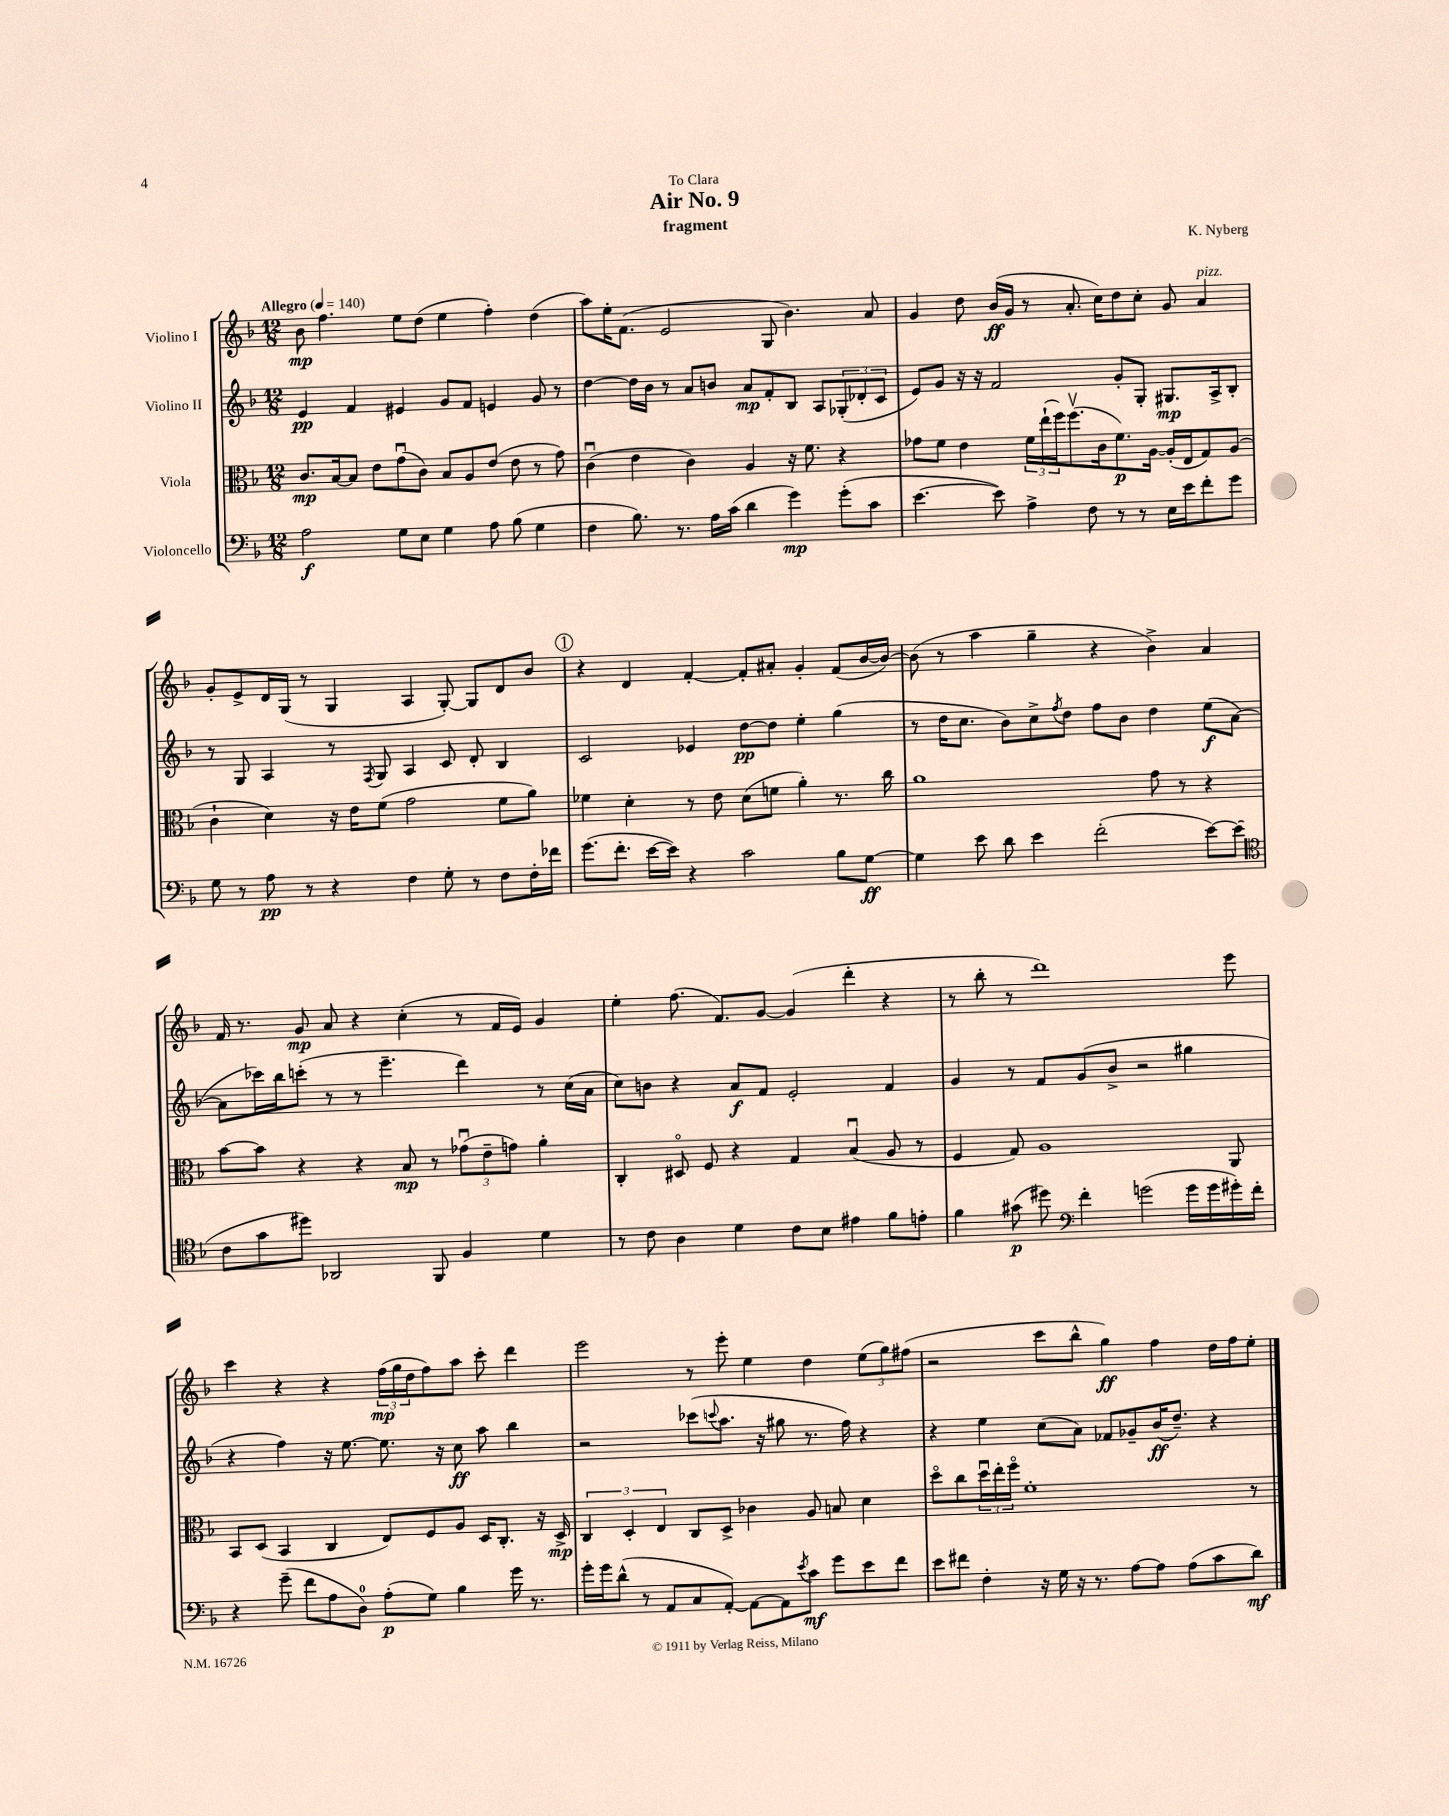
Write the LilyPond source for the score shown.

\header { title = "Air No. 9" composer = "K. Nyberg" subtitle = "fragment" dedication = "To Clara" }
<<
\new StaffGroup <<
\new Staff = "s0" \with { instrumentName = "Violino I" } {
    \clef treble \key f \major \numericTimeSignature \time 12/8 \tempo "Allegro" 4 = 140
    bes'8\mp f''4. e''8 d''8( e''4 f''4-.) d''4( |
    a''8) e''16-. f'8.( e'2 g8 bes'4.) a'8 |
    g'4 d''8 bes'16\ff( g'16 r8 a'8.-. c''16) d''8 c''8-. g'8 a'4^\markup { \italic "pizz." } |
    g'8-. e'8-> d'16 g16( r8 g4 a4 g8~-.) g8 d'8 bes'8 |
    \mark \markup { \circle "1" } r4 d'4 f'4~-. f'8-. ais'8-. g'4-. f'8( bes'16~ bes'16~) |
    bes'8( r8 a''4 g''4-- r4 bes'4->) a'4 |
    f'16 r8. g'8\mp a'8 r4 c''4-.( r8 f'16 e'16) g'4 |
    e''4-. f''8.( f'8.) g'8~ g'4( d'''4-. r4 |
    r8 bes''8-. r8 d'''1) e'''8 |
    c'''4 r4 r4 \tuplet 3/2 { f''16\mp( g''16 d''16 } f''8) a''8 c'''8-. d'''4 |
    e'''2 r8 e'''8-. e''4 d''4 \tuplet 3/2 { e''8( g''8) fis''8( } |
    r2 c'''8 bes''8-^ g''4\ff) f''4 d''16 f''16 e''8-. \bar "|." |
}
\new Staff = "s1" \with { instrumentName = "Violino II" } {
    \clef treble \key f \major \numericTimeSignature \time 12/8
    e'4\pp f'4 eis'4 g'8 f'8 e'4 g'8 r8 |
    d''4~ d''16 bes'16 r8 a'8 b'8 a'8\mp f'8-. bes8 a8 \tuplet 3/2 { ges8-.( des'8-. c'8 } |
    e'8) g'8 r16 r16 f'2 g'8-. g8-. gis8.\mp a16-> bes8-. |
    r8 g8 a4 r8 \acciaccatura { f8 } g8 a4 c'8 d'8-. bes4 |
    \mark \markup { \circle "1" } c'2 ees'4 d''8~\pp d''8 e''4-. g''4( |
    r8 d''16 c''8. bes'8) c''8-> \acciaccatura { f''8 } d''8 f''8 bes'8 d''4 e''8\f( a'8~ |
    a'8 ces'''16) bes''16 c'''8-.( r8 r8 e'''4.-- d'''4) r8 c''16( a'16 |
    c''8) b'8 r4 a'8\f f'8 e'2-. f'4 |
    g'4 r8 f'8 g'8( bes'8-> r2 gis''4 |
    r4 f''4) r16 e''8.~ e''8. r16 c''8\ff a''8 bes''4 |
    r2 ces'''8( \appoggiatura { c'''8 } a''8. r16 gis''8 r8. f''16) r4 |
    r4 e''4 c''8( a'8) fes'8 ges'8-- bes'16\ff( d''8.--) r4 \bar "|." |
}
\new Staff = "s2" \with { instrumentName = "Viola" } {
    \clef alto \key f \major \numericTimeSignature \time 12/8
    c'8.\mp bes16~ bes8 e'8 g'8\downbow( c'8) bes8 a8 e'8( e'8 r8 g'8) |
    c'4\downbow( e'4 c'4) a4 r16 f'8. r4 |
    ges'8 f'8 e'4 \tuplet 3/2 { f'16 e''16-!( f''16) } f''8.\upbow( c'16 f'8.\p) a16~ a16-.( e16 g8) a8( |
    c'4-! d'4) r16 e'16 f'8( g'2 f'8 a'8) |
    \mark \markup { \circle "1" } fes'4 d'4-. r8 e'8 d'8( f'8 a'4-.) r8. c''16 |
    a'1 g'8 r8 r4 |
    bes'8~ bes'8 r4 r4 bes8\mp r8 \tuplet 3/2 { ges'8\downbow( e'8-- g'8) } a'4-. |
    c4-. dis8\flageolet f8 r4 g4 bes4\downbow( a8 r8 |
    f4 g8) a1 a,8 |
    bes,8 d8( bes,4 c4 e8) f8 a8 d16 c8.-. r16 d16->\mp |
    \tuplet 3/2 { c4 d4-. e4 } c8 d8-> ces'4 a8 b8 d'4 |
    d''8\flageolet c''8 \tuplet 3/2 { d''16\downbow e''16-. f''16\flageolet } f'1-. r8 \bar "|." |
}
\new Staff = "s3" \with { instrumentName = "Violoncello" } {
    \clef bass \key f \major \numericTimeSignature \time 12/8
    a2\f g8 e8 g4 a8 bes8( g4 |
    f4 bes8.) r8. a16 c'16( d'4 g'4\mp) g'8-.( c'8 |
    e'4.~ e'8) a4-> f8 r8 r8 e16 e'16 f'8-. g'8 |
    g8 r8 a8\pp r8 r4 f4 g8-. r8 f8 f16-. fes'16 |
    \mark \markup { \circle "1" } g'8.( f'8.-. e'16~ e'16) r4 c'2 bes8 g8~\ff |
    g4 e'8 d'8 e'4 f'2-.( e'8~) e'8( |
    \clef tenor c'8 g'8 dis''8) aes,2 f,8 f4 d'4 |
    r8 c'8 a4 d'4 c'8 bes8 eis'4 f'8 e'8-. |
    f'4 gis'8\p( dis''8) \clef bass f'4-. g'2( g'16 g'16 gis'16-.) f'16-. |
    r4 g'8--( f'8 a8 d8-0) a8-.\p( g8) bes4 g'16 r8. |
    g'16-. g'16 d'8-^( r8 a,8 c8 a,8~-.) a,8~ a,8 \acciaccatura { e'8 } c'8\mf g'8 e'8 f'8 |
    e'8 fis'8 f4-. r16 g16 r16 r8. a8~ a8 a8( c'8 d'8\mf) \bar "|." |
}
>>
>>
\layout { \context { \Score \remove "Bar_number_engraver" } }
